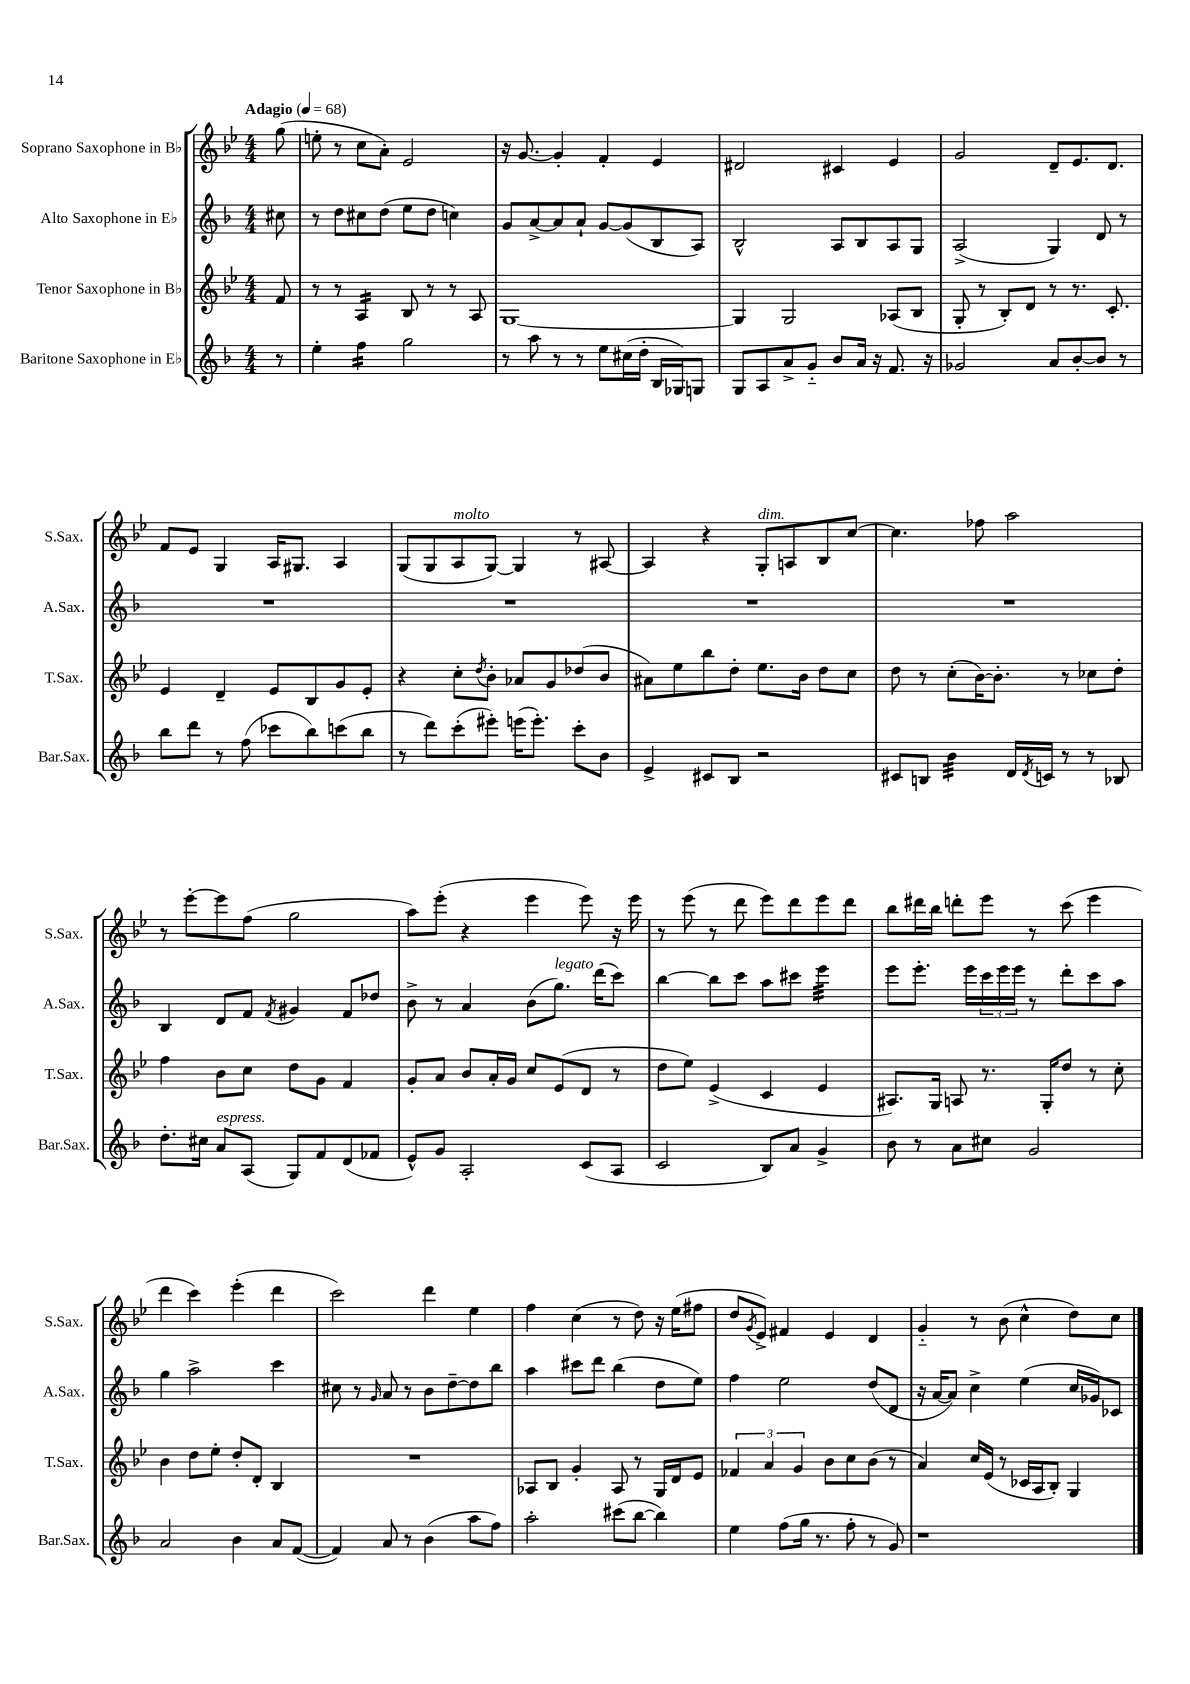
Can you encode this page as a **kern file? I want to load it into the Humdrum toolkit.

**kern	**kern	**kern	**kern
*staff4	*staff3	*staff2	*staff1
*clefG2	*clefG2	*clefG2	*clefG2
*k[b-]	*k[b-e-]	*k[b-]	*k[b-e-]
*M4/4	*M4/4	*M4/4	*M4/4
*MM68	*MM68	*MM68	*MM68
8r	8f	8cc#	(8gg
=	=	=	=
4ee'	8r	8r	8ee'
.	8r	8dd	8r
4ff	4A	8cc#	8cc
.	.	(8dd	8a')
2gg	8B-	8ee	2e-
.	8r	8dd	.
.	8r	4cc)	.
.	8A	.	.
=	=	=	=
8r	[1G	8g	16r
.	.	.	[8.g
8aa	.	[8a^	.
8r	.	8a]	4g']
8r	.	8a`	.
8ee	.	[8g	4f'
(16cc#	.	(8g]	.
16dd'	.	.	.
16B-	.	8B-	4e-
16G-)	.	.	.
8G	.	8A)	.
=	=	=	=
8G	4G]	2B-^^	2d#
8A	.	.	.
8a^	2G	.	.
8g'~	.	.	.
8b-	.	8A	4c#
16a	.	8B-	.
16r	.	.	.
8.f	(8A-	8A	4e-
.	8B-	8G	.
16r	.	.	.
=	=	=	=
2g-	8G'	(2A^	2g
.	8r	.	.
.	8B-')	.	.
.	8d	.	.
8a	8r	4G)	8d~
[8b-'	8.r	.	8.e-
8b-]	.	8d	.
.	8.c'	.	8.d
8r	.	8r	.
=	=	=	=
8bb-	4e-	1r	8f
8ddd	.	.	8e-
8r	4d~	.	4G
(8ff	.	.	.
8ccc-	8e-	.	16A
.	.	.	8.G#
8bb-)	8B-	.	.
(8ccc	8g	.	4A
8bb-	8e-'	.	.
=	=	=	=
8r	4r	1r	(8G
8ddd)	.	.	8G
(8ccc'	8cc'	.	8A
.	8qdd	.	.
8eee#')	8b-'	.	[8G)
(16eee	8a-	.	4G]
8.eee')	.	.	.
.	8g	.	.
8ccc'	(8dd-	.	8r
8b-	8b-	.	[8A#
=	=	=	=
4e^	8a#)	1r	4A#]
.	8ee-	.	.
8c#	8bb-	.	4r
8B-	8dd'	.	.
2r	8.ee-	.	8G'
.	.	.	8A
.	16b-	.	.
.	8dd	.	8B-
.	8cc	.	[8cc
=	=	=	=
8c#	8dd	1r	4.cc]
8B	8r	.	.
4b-	(8cc'	.	.
.	[16b-)	.	8ff-
.	8.b-']	.	.
16d	.	.	2aa
8qd	.	.	.
16c	.	.	.
8r	8r	.	.
8r	8cc-	.	.
8B-	8dd'	.	.
=	=	=	=
8.dd'	4ff	4B-	8r
.	.	.	[8eee-'
16cc#	.	.	.
8a	8b-	8d	8eee-]
(8A	8cc	8f	(8ff
.	.	8qf	.
8G)	8dd	4g#	2gg
8f	8g	.	.
(8d	4f	8f	.
8f-	.	8dd-	.
=	=	=	=
8e^^)	8g'	8b-^	8aa)
8g	8a	8r	(8eee-'
2A'	8b-	4a	4r
.	16a'	.	.
.	16g	.	.
.	8cc	(8b-	4eee-
.	(8e-	8.gg)	.
(8c	8d	.	8eee-)
.	.	(16ddd	.
8A	8r	8ccc)	16r
.	.	.	16eee-
=	=	=	=
2c	8dd	[4bb-	8r
.	8ee-)	.	(8eee-
.	(4e-^	8bb-]	8r
.	.	8ccc	8ddd
8B-)	4c	8aa	8eee-)
8a	.	8ccc#	8ddd
4g^	4e-	4eee	8eee-
.	.	.	8ddd
=	=	=	=
8b-	8.A#)	8eee	8bb-
8r	.	8.eee'	16ddd#
.	16G	.	16bb-
8a	8A	.	8ddd'
.	.	16eee	.
8cc#	8.r	24ccc	8eee-
.	.	24eee	.
.	.	24eee	.
2g	.	8r	8r
.	16G'	.	.
.	8dd	8ddd'	(8ccc
.	8r	8ccc	4eee-
.	8cc'	8aa	.
=	=	=	=
2a	4b-	4gg	4ddd
.	8dd	2aa^	4ccc)
.	8ee-'	.	.
4b-	8dd'	.	(4eee-'
.	8d'	.	.
8a	4B-	4ccc	4ddd
([8f	.	.	.
=	=	=	=
4f])	1r	8cc#	2ccc)
.	.	8r	.
.	.	16qqg	.
8a	.	8a	.
8r	.	8r	.
(4b-	.	8b-	4ddd
.	.	[8dd~	.
8aa	.	8dd]	4ee-
8ff)	.	8bb-	.
=	=	=	=
2aa'	8A-	4aa	4ff
.	8B-	.	.
.	4g'	8ccc#	(4cc
.	.	8ddd	.
(8ccc#	8A-	(4bb-	8r
[8bb-	8r	.	8dd)
4bb-])	16G	8dd	16r
.	16d	.	(16ee-
.	8e-	8ee)	8ff#
=	=	=	=
4ee	6f-	4ff	8dd
.	.	.	8qg
.	.	.	8e-^)
.	6a	.	.
(8ff	.	2ee	4f#
.	6g	.	.
16gg	.	.	.
8.r	.	.	.
.	8b-	.	4e-
8ff'	8cc	.	.
8r	(8b-	(8dd	4d
8g)	8r	8d	.
=	=	=	=
1r	4a)	16r	4g'~
.	.	[16a	.
.	.	8a])	.
.	16cc	4cc^	8r
.	(16e-	.	.
.	8r	.	(8b-
.	16c-	(4ee	4cc^^
.	16A	.	.
.	8B-')	.	.
.	4G	16cc	8dd)
.	.	16g-)	.
.	.	8c-	8cc
==	==	==	==
*-	*-	*-	*-
